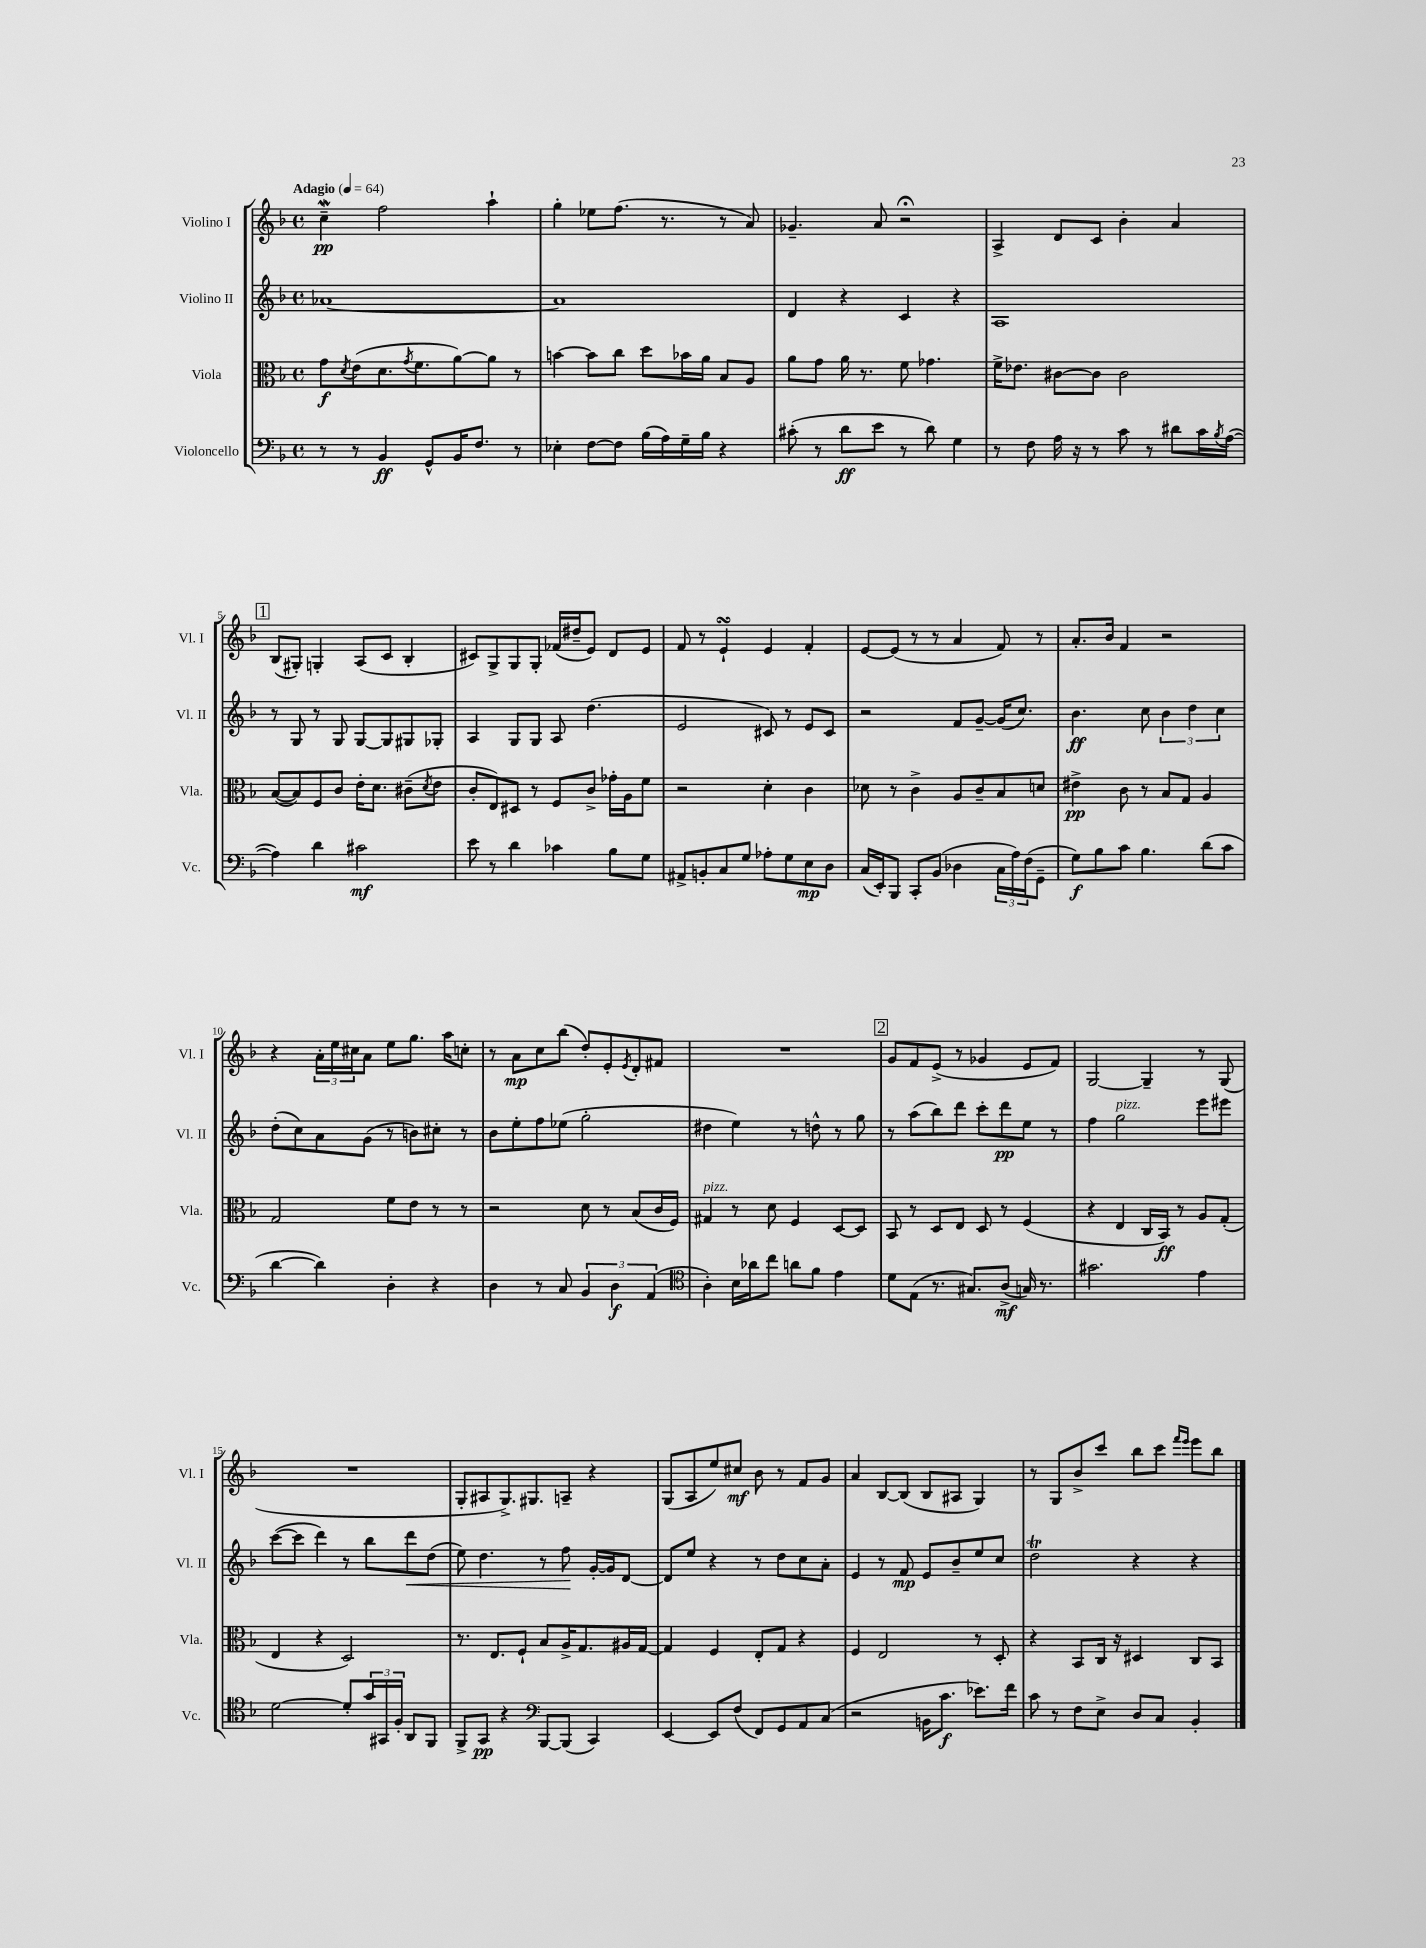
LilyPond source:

<<
\new StaffGroup <<
\new Staff = "s0" \with { instrumentName = "Violino I" shortInstrumentName = "Vl. I" } {
    \clef treble \key f \major \defaultTimeSignature \time 4/4 \tempo "Adagio" 4 = 64
    c''4--\mordent\pp f''2 a''4-! |
    g''4-. ees''8 f''8.( r8. r8 a'8) |
    ges'4.-- a'8 r2\fermata |
    a4-> d'8 c'8 bes'4-. a'4 |
    \mark \markup { \box "1" } bes8( gis8-.) g4-. a8( c'8 bes4-. |
    cis'8) g8-> g8 g8-. fes'16( dis''16-- e'8) d'8 e'8 |
    f'8 r8 e'4-!\turn e'4 f'4-. |
    e'8~ e'8( r8 r8 a'4 f'8) r8 |
    a'8.-. bes'16 f'4 r2 |
    r4 \tuplet 3/2 { a'16-. e''16 cis''16 } a'8 e''8 g''8. a''16 c''8-. |
    r8 a'8\mp c''8 bes''8( d''8-.) e'8-. \acciaccatura { e'8 } d'8-. fis'8 |
    R1 |
    \mark \markup { \box "2" } g'8 f'8 e'8->( r8 ges'4 e'8 f'8) |
    g2~ g4-- r8 g8( |
    R1 |
    g8-. ais8 g8.->) gis8. a8-- r4 |
    g8( a8 e''8) cis''8\mf bes'8 r8 f'8 g'8 |
    a'4 bes8~ bes8( bes8 ais8 g4) |
    r8 g8 bes'8-> c'''8 bes''8 c'''8 \grace { f'''16 e'''16 } e'''8 bes''8 \bar "|." |
}
\new Staff = "s1" \with { instrumentName = "Violino II" shortInstrumentName = "Vl. II" } {
    \clef treble \key f \major \defaultTimeSignature \time 4/4
    aes'1~ |
    aes'1 |
    d'4 r4 c'4 r4 |
    a1 |
    \mark \markup { \box "1" } r8 g8 r8 g8 g8~ g8 gis8 ges8-. |
    a4 g8 g8 a8 d''4.( |
    e'2 cis'8) r8 e'8 cis'8 |
    r2 f'8 g'8~-- g'16( c''8.) |
    bes'4.\ff c''8 \tuplet 3/2 { bes'4 d''4 c''4 } |
    d''8-.( c''8) a'8 g'8( r8 b'8) cis''8-. r8 |
    bes'8 e''8-. f''8 ees''8( g''2-. |
    dis''4 e''4) r8 d''8-^ r8 g''8 |
    \mark \markup { \box "2" } r8 a''8( bes''8) d'''8 c'''8-. d'''8\pp e''8 r8 |
    f''4 g''2^\markup { \italic "pizz." } e'''8 eis'''8 |
    c'''8~( c'''8 d'''4) r8 bes''8 d'''8\< d''8( |
    e''8) d''4. r8 f''8\! g'16~-. g'16 d'8~ |
    d'8 e''8 r4 r8 d''8 c''8 a'8-. |
    e'4 r8 f'8\mp e'8 bes'8-- e''8 c''8 |
    d''2\trill r4 r4 \bar "|." |
}
\new Staff = "s2" \with { instrumentName = "Viola" shortInstrumentName = "Vla." } {
    \clef alto \key f \major \defaultTimeSignature \time 4/4
    g'8\f \acciaccatura { d'8 } e'8( d'8. \acciaccatura { g'8 } f'8. a'8~) a'8 r8 |
    b'4~ b'8 c''8 d''8 bes'16 a'16 bes8 a8 |
    a'8 g'8 a'16 r8. f'8 ges'4. |
    f'16-> ees'8. cis'8~ cis'8 cis'2 |
    \mark \markup { \box "1" } bes8~( bes8) f8 c'8 e'16-. d'8. cis'8--( \acciaccatura { d'8 } e'8 |
    c'8-. e8) dis8 r8 f8 c'8-> ges'16-. a16 f'8 |
    r2 d'4-. c'4 |
    des'8 r8 c'4-> a8 c'8-- bes8 d'8 |
    eis'4->\pp c'8 r8 bes8 g8 a4 |
    g2 f'8 e'8 r8 r8 |
    r2 d'8 r8 bes8( c'16 f16) |
    gis4^\markup { \italic "pizz." } r8 d'8 f4 d8~ d8 |
    \mark \markup { \box "2" } bes,8 r8 d8 e8 d8 r8 f4( |
    r4 e4 c16 bes,16\ff) r8 a8 g8-.( |
    e4 r4 d2) |
    r8. e8. f8-! bes8 a16-> g8. ais16 g16~ |
    g4 f4 e8-. g8 r4 |
    f4 e2 r8 d8-. |
    r4 bes,8 c16 r16 dis4 c8 bes,8 \bar "|." |
}
\new Staff = "s3" \with { instrumentName = "Violoncello" shortInstrumentName = "Vc." } {
    \clef bass \key f \major \defaultTimeSignature \time 4/4
    r8 r8 bes,4\ff g,8-^ bes,16 f8. r8 |
    ees4-. f8~ f8 bes16( a16) g16-- bes16 r4 |
    cis'8-.( r8 d'8\ff e'8 r8 d'8) g4 |
    r8 f8 a16 r16 r8 c'8 r8 dis'8 c'16 \acciaccatura { bes8 } a16~( |
    \mark \markup { \box "1" } a4) d'4 cis'2\mf |
    e'8 r8 d'4 ces'4 bes8 g8 |
    ais,8-> b,8-. c8 g8 aes8-. g8 e8\mp d8 |
    c16( e,16-.) bes,,8 c,8-. bes,8( des4 \tuplet 3/2 { c16 a16) f16( } g,8-- |
    g8\f) bes8 c'8 bes4. d'8( c'8 |
    d'4~ d'4) d4-. r4 |
    d4 r8 c8 \tuplet 3/2 { bes,4 d4\f a,4( } |
    \clef tenor a4-.) bes16 aes'16 c''8 a'8 f'8 e'4 |
    \mark \markup { \box "2" } d'8 e8( r8. gis8.) a8->\mf( g16) r8. |
    gis'2. e'4 |
    d'2~ d'8-. \tuplet 3/2 { g'16 gis,16 f16-. } a,8 f,8 |
    f,8-> g,8\pp r4 \clef bass bes,,8~ bes,,8( c,4) |
    e,4~ e,8 f8( f,8) g,8 a,8 c8( |
    r2 b,16 c'8.\f ees'8.) f'16 |
    c'8 r8 f8 e8-> d8 c8 bes,4-. \bar "|." |
}
>>
>>
